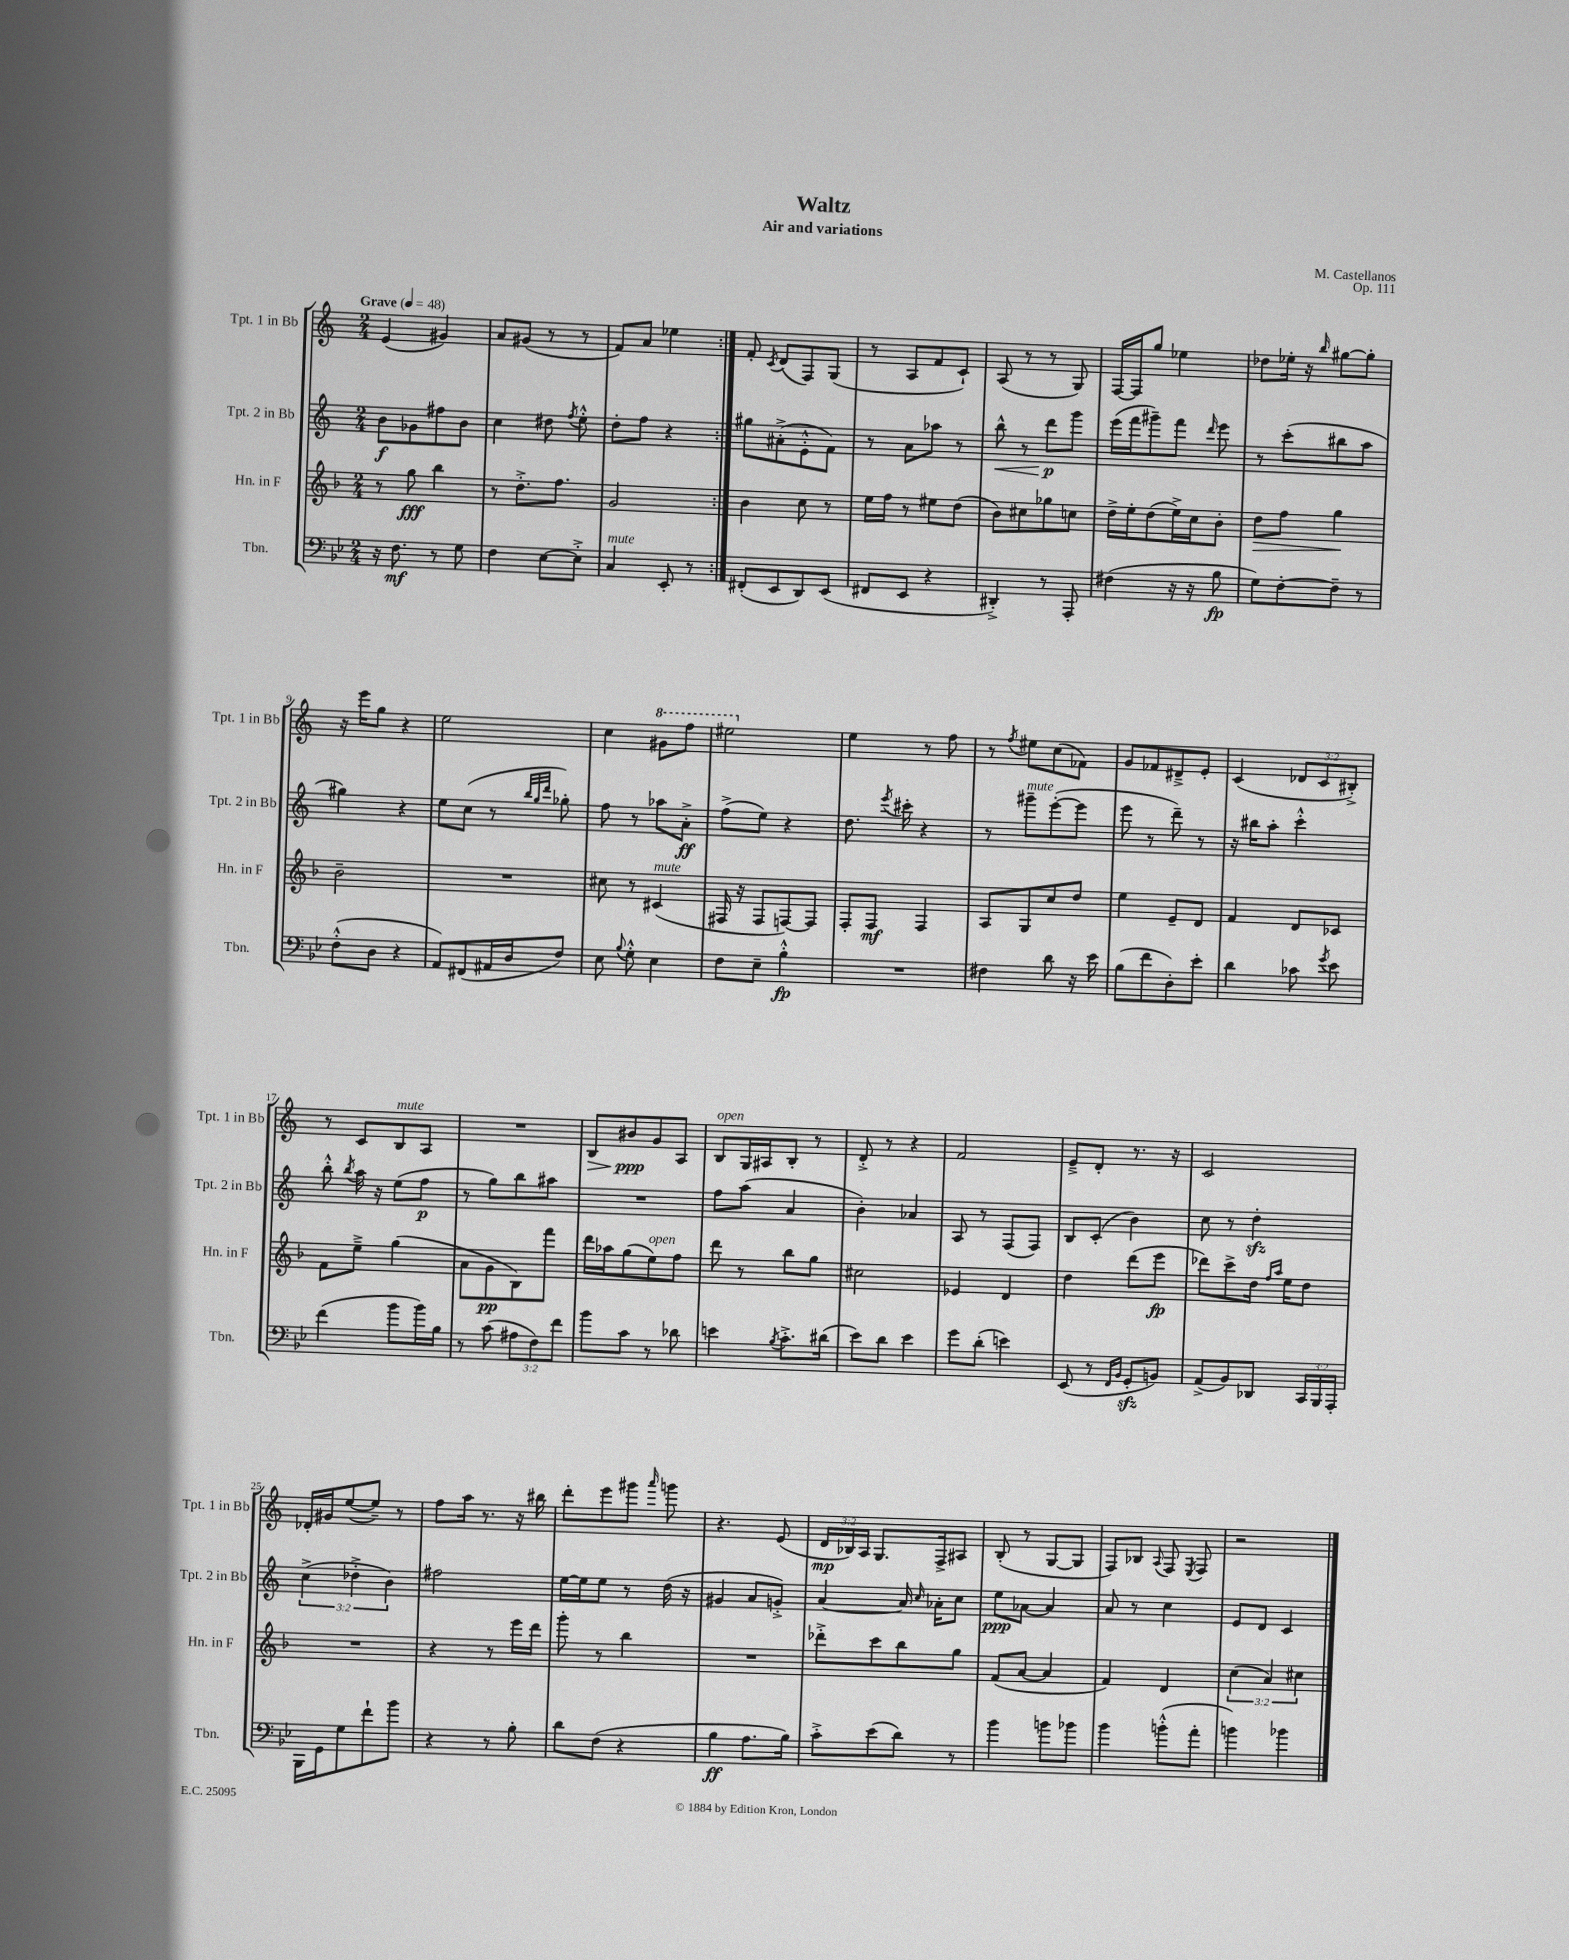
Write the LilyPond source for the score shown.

\header { title = "Waltz" composer = "M. Castellanos" subtitle = "Air and variations" opus = "Op. 111" }
<<
\new StaffGroup <<
\new Staff = "s0" \with { instrumentName = "Tpt. 1 in Bb" shortInstrumentName = "Tpt. 1 in Bb" } {
    \clef treble \key c \major \numericTimeSignature \time 2/4 \override Staff.TupletNumber.text = #tuplet-number::calc-fraction-text \tempo "Grave" 4 = 48
    \autoBeamOff \repeat volta 2 { e'4( gis'4) |
    a'8[ gis'8]( r8 r8 |
    f'8[) a'8] ees''4 | }
    f'8-. \acciaccatura { c'8 } d'8[( f8) g8]( |
    r8 a8[ f'8 c'8]-!) |
    a8( r8 r8 g8) |
    f16[~ f16 g''8] ees''4 |
    des''8[ ees''16]-. r16 \grace { b''16 } gis''8[~ gis''8]-. |
    r16 e'''16[ g''8] r4 |
    e''2 |
    c''4 \ottava #1 gis''8[ f'''8] |
    eis'''2 \ottava #0 |
    e''4 r8 f''8 |
    r8 \acciaccatura { f''8 } eis''8[ c''8( fes'8]) |
    g'8[ fes'8 dis'8---> e'8]-. |
    c'4( \tuplet 3/2 { des'8[ c'8 bis8]-.->) } |
    r8 c'8[ b8^\markup { \italic "mute" } a8] |
    R2 |
    b8[\> bis'8\ppp\! g'8 a8] |
    b8[^\markup { \italic "open" } g16 ais16 b8]-. r8 |
    d'8-.-> r8 r4 |
    f'2 |
    e'8[---> d'8]-. r8. r16 |
    c'2 |
    des'16[-. gis'16 e''8~( e''8]--) r8 |
    f''8[ a''16] r8. r16 bis''16 |
    d'''8[-. e'''8 gis'''8] \grace { a'''16 } g'''8 |
    r4. e'8( |
    \tuplet 3/2 { d'16[\mp bes16) a16] } g8.[ f16-> ais8] |
    b8-.( r8 g8[~ g8] |
    f8[) bes8] \appoggiatura { a8 } f8 \acciaccatura { e8 } f8 |
    r2 \bar "|." |
}
\new Staff = "s1" \with { instrumentName = "Tpt. 2 in Bb" shortInstrumentName = "Tpt. 2 in Bb" } {
    \clef treble \key c \major \numericTimeSignature \time 2/4 \override Staff.TupletNumber.text = #tuplet-number::calc-fraction-text
    \autoBeamOff \repeat volta 2 { b'8[\f ges'8 fis''8 b'8] |
    c''4 dis''8 \acciaccatura { f''8 } e''8-.-^ |
    d''8[-. f''8] r4 | }
    gis''8[ ais'8-.->( e'8-.-^ f'8]) |
    r8 a'8[ aes''8] r8 |
    b''8-^\< r8 d'''8[\p\! g'''8] |
    e'''16[( f'''16 gis'''8--) f'''8] \grace { d'''16 } e'''8 |
    r8 c'''8[-.( bis''8 a''8] |
    gis''4) r4 |
    e''8[ c''8]( r8 \grace { b''32[ g''32 d'''32] } ges''8-.) |
    f''8 r8 aes''8[ a'8]-.->\ff |
    f''8[->( e''8]) r4 |
    d''8. \acciaccatura { e'''8 } cis'''16-. r4 |
    r8 gis'''8[--^\markup { \italic "mute" } e'''8~-.( e'''8] |
    e'''8 r8 d'''8--) r8 |
    r16 bis''16[ a''8]-. c'''4-.-^ |
    b''8-.-^ \acciaccatura { b''8 } a''16 r16 e''8[( f''8]\p |
    r8 g''8[) b''8 ais''8] |
    R2 |
    f''8[ a''8]( a'4 |
    b'4-.) aes'4 |
    a8 r8 f8[( f8]) |
    b8[ c'8]-.( b'4) |
    c''8 r8 d''4-.\sfz |
    \tuplet 3/2 { c''4->( des''4-.-> b'4) } |
    fis''2 |
    e''16[~ e''16 e''8] r8 d''16( r16 |
    gis'4 a'8[ g'8]-.->) |
    a'4~ a'16 \grace { c''16 } aes'16[-. c''8] |
    e''8[\ppp aes'8]~ aes'4 |
    a'8 r8 c''4 |
    e'8[ d'8] c'4 \bar "|." |
}
\new Staff = "s2" \with { instrumentName = "Hn. in F" shortInstrumentName = "Hn. in F" } {
    \clef treble \key f \major \numericTimeSignature \time 2/4 \override Staff.TupletNumber.text = #tuplet-number::calc-fraction-text
    \autoBeamOff \repeat volta 2 { r8 g''8\fff bes''4 |
    r8 d''8.[-.-> f''8.] |
    g'2 | }
    bes'4 c''8 r8 |
    e''16[ f''16] r8 eis''8[ d''8]( |
    bes'8[) cis''8 ges''8 c''8] |
    d''16[-> e''16-. d''8( e''16->) c''16 bes'8]-. |
    d''8[\> f''8] g''4\! |
    bes'2-- |
    R2 |
    cis''8 r8 cis'4^\markup { \italic "mute" }( |
    fis16 r16 fis8[ f8~) f8] |
    f8[-. f8]\mf f4 |
    a8[ g8 c''8 d''8] |
    e''4 e'8[-- d'8] |
    f'4 d'8[ ces'8] |
    f'8[ e''8]---> g''4( |
    a'8[ g'8\pp bes8) f'''8] |
    d'''16[ aes''16 g''8( e''8^\markup { \italic "open" }) f''8] |
    d'''8 r8 bes''8[ g''8] |
    cis''2 |
    ees'4 d'4 |
    d''4 d'''8[( e'''8]\fp |
    des'''8[) c'''8-> d''16] \grace { f''16[ a''16] } e''16[ d''8] |
    R2 |
    r4 r8 e'''16[ d'''16] |
    g'''8-. r8 bes''4 |
    R2 |
    des'''8[-.-> c'''8 bes''8 g''8] |
    f'8[( a'8]~ a'4 |
    f'4) d'4 |
    \tuplet 3/2 { c''4( a'4) cis''4 } \bar "|." |
}
\new Staff = "s3" \with { instrumentName = "Tbn." shortInstrumentName = "Tbn." } {
    \clef bass \key bes \major \numericTimeSignature \time 2/4 \override Staff.TupletNumber.text = #tuplet-number::calc-fraction-text
    \autoBeamOff \repeat volta 2 { r16 f8.\mf r8 g8 |
    f4 ees8[~ ees8]-.-> |
    c4^\markup { \italic "mute" } ees,8-. r8 | }
    fis,8[-.( ees,8 d,8) ees,8]( |
    fis,8[ ees,8] r4 |
    dis,4-.->) r8 a,,8-. |
    fis4( r16 r16 bes8\fp |
    g8[) f8~-. f8]-- r8 |
    f8[-.-^( d8] r4 |
    a,8[) fis,8( ais,16 d16 f8]) |
    ees8 \appoggiatura { bes8 } g8-.-^ ees4 |
    f8[ ees8]-- bes4-.-^\fp |
    R2 |
    fis4 d'8 r16 ees'16 |
    bes8[( f'8 d8-.) ees'8]-. |
    d'4 ces'8 \acciaccatura { g'8 } ees'8 |
    f'4( bes'8[ bes'16) bes16] |
    r8 c'8( \tuplet 3/2 { ais8[ f8) f'8] } |
    bes'8[ c'8] r8 des'8 |
    e'4 \acciaccatura { bes8 } c'8.[-.-> dis'16]( |
    ees'8[) d'8] ees'4 |
    g'8[ d'8]-.( e'4) |
    ees,8( r8 \grace { f,16[ bes,16] } g,8[-.\sfz b,8]) |
    a,8[->( bes,8) des,8] \tuplet 3/2 { c,16[ bes,,16 a,,16]-. } |
    bes,,16[ g,16 g8 f'8-! bes'8] |
    r4 r8 bes8-. |
    d'8[ f8]( r4 |
    bes4\ff a8.[ bes16]) |
    c'8[-.-> ees'8( d'8]) r8 |
    bes'4 b'8[ bes'8] |
    bes'4 b'8[-.-^( a'8]-. |
    b'4) bes'4 \bar "|." |
}
>>
>>
